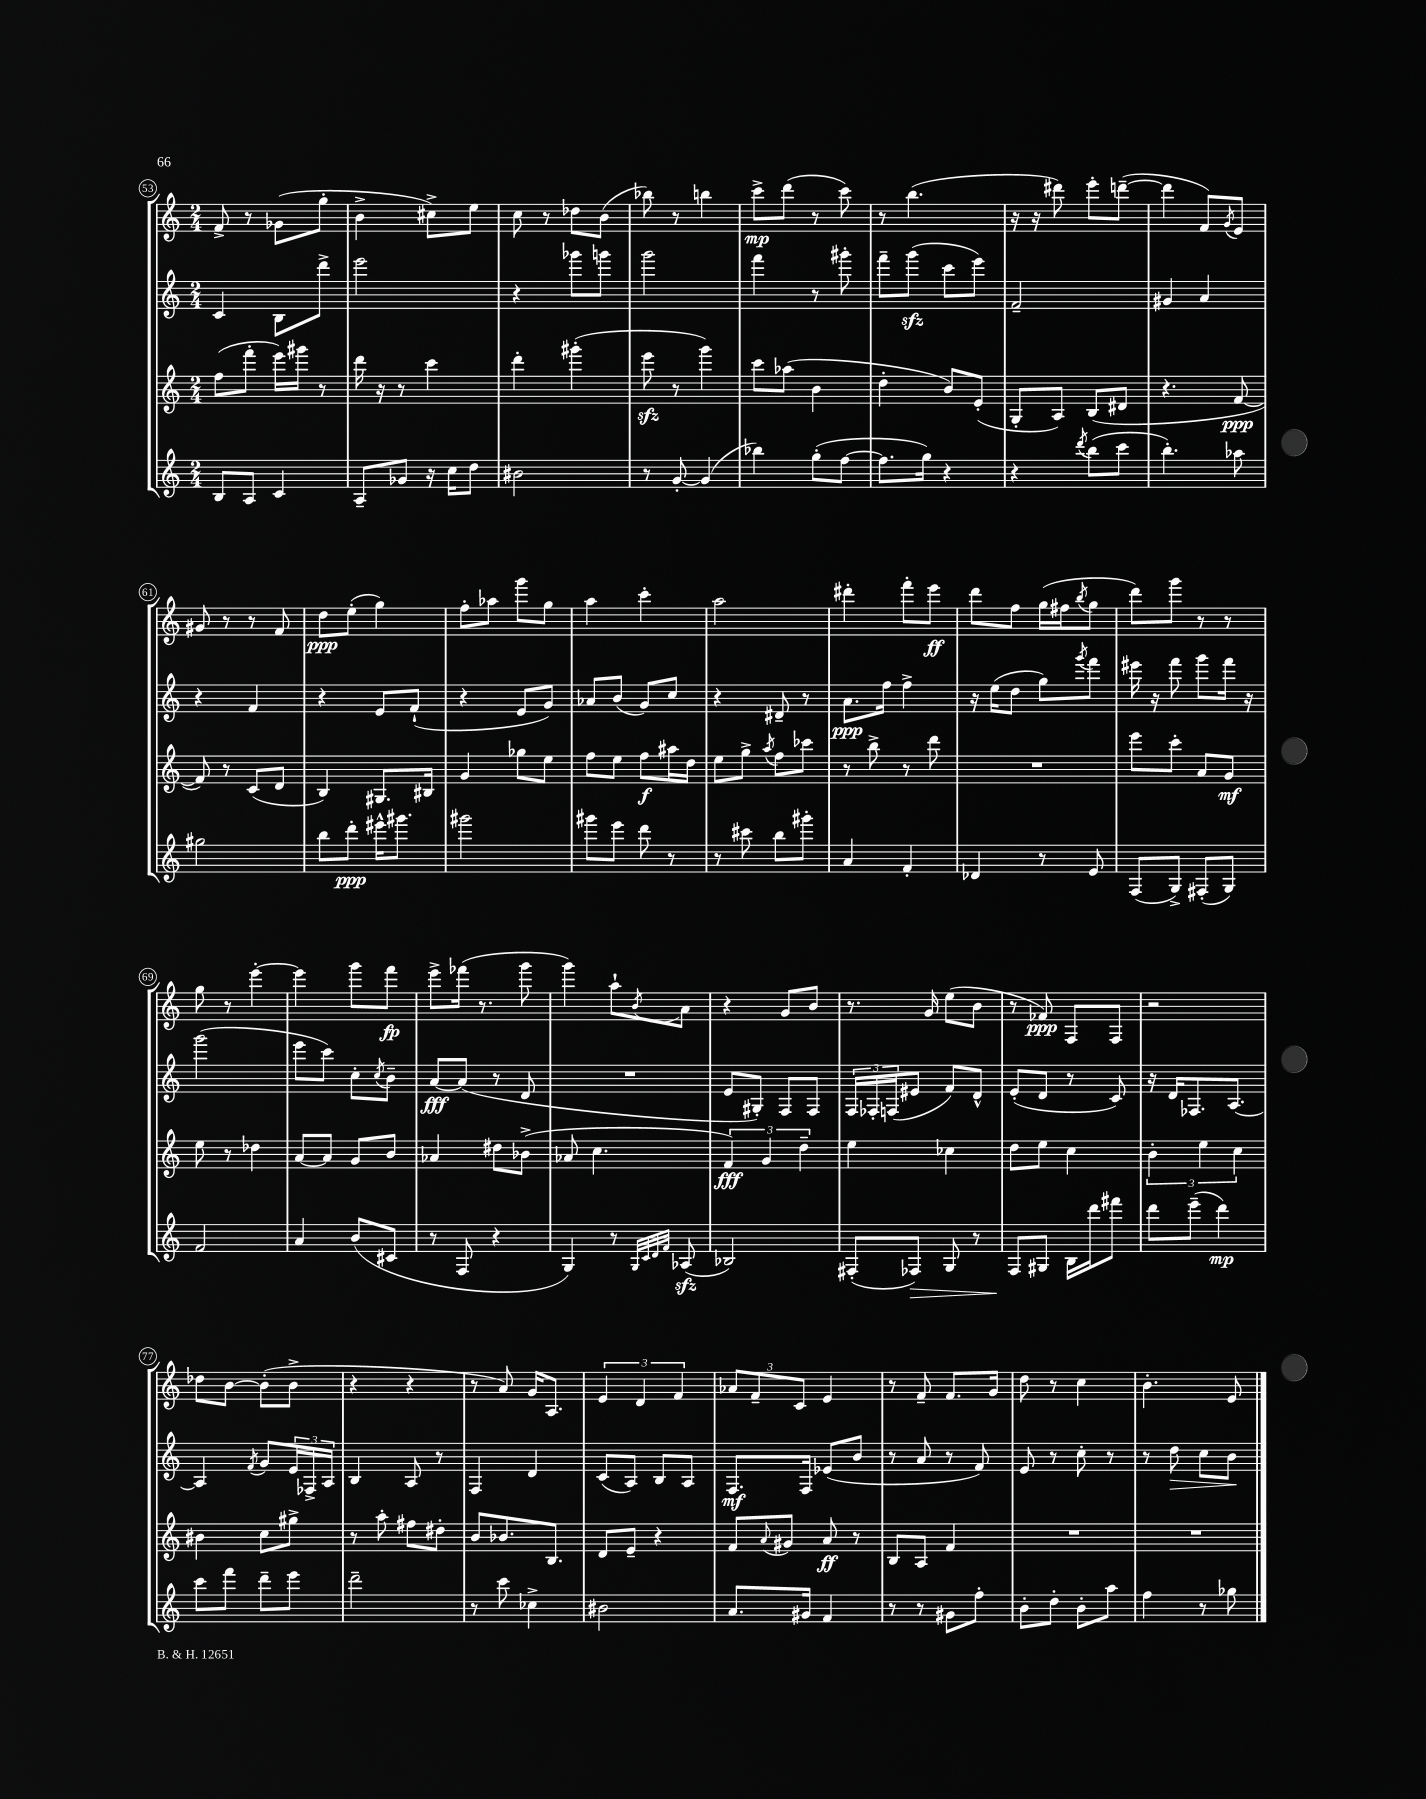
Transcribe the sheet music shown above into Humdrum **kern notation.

**kern	**kern	**kern	**kern
*staff4	*staff3	*staff2	*staff1
*clefG2	*clefG2	*clefG2	*clefG2
*k[]	*k[]	*k[]	*k[]
*M2/4	*M2/4	*M2/4	*M2/4
8B/L	(8ff\L	4c/	8f^/
8A/J	8fff'\J	.	8r
4c/	16eee\LL)	8B\L	(8g-\L
.	16ggg#\JJ	.	.
.	8r	8ddd^\J	8gg'\J
=	=	=	=
8A~/L	16ddd\	2eee\	4b^\
.	16r	.	.
8g-/J	8r	.	.
16r	4ccc\	.	8cc#^\L)
16cc\LK	.	.	.
8dd\J	.	.	8ee\J
=	=	=	=
2b#\	4ddd'\	4r	8cc\
.	.	.	8r
.	(4ggg#'\	8ggg-\L	8dd-\L
.	.	8ggg\J	(8b\J
=	=	=	=
8r	8eee\	2ggg\	8bb-\)
[8g'/	8r	.	8r
(4g/]	4ggg\)	.	4bb\
=	=	=	=
4bb-\)	8ccc\L	4fff\	8ccc^\L
.	(8aa-\J	.	(8ddd\J
(8gg'\L	4b\	8r	8r
[8ff\J	.	8ggg#'\	8ccc\)
=	=	=	=
8.ff\]L	4dd'\	8fff~\L	8r
.	.	(8ggg\J	(4.bb\
16gg\Jk)	.	.	.
4r	8b/L)	8ccc\L	.
.	(8e'/J	8eee\J)	.
=	=	=	=
4r	8G'/L	2f~/	16r
.	.	.	16r
.	8A/J)	.	8ddd#\)
8qddd/	.	.	.
(8bb\L	(8B/L	.	8eee'\L
8ccc\J	8d#/J	.	([8ddd~\J
=	=	=	=
4.bb'\)	4.r	4g#/	4ddd\]
.	.	4a/	8f/L)
.	.	.	8qg/
8aa-\	[8f/	.	8e/J
=	=	=	=
2gg#\	8f/])	4r	8g#/
.	8r	.	8r
.	(8c/L	4f/	8r
.	8d/J	.	8f/
=	=	=	=
8bb\L	4B/)	4r	8dd\L
8ddd'\J	.	.	(8ee'\J
16eee#^^\LK	8.G#/L	8e/L	4gg\)
8.ggg#\J	.	.	.
.	.	(8f`/J	.
.	16B#/Jk	.	.
=	=	=	=
2ggg#\	4g/	4r	8ff'\L
.	.	.	8aa-\J
.	8gg-\L	8e/L	8ggg\L
.	8ee\J	8g/J)	8gg\J
=	=	=	=
8ggg#\L	8ff\L	8a-/L	4aa\
8eee\J	8ee\J	(8b/J	.
8ddd\	8ff\L	8g/L)	4ccc'\
8r	16aa#\L	8cc/J	.
.	16dd\JJ	.	.
=	=	=	=
8r	8ee\L	4r	2aa\
8ccc#\	8gg^\J	.	.
.	8qaa/	.	.
8bb\L	8ff\L	8d#~/	.
8ggg#'\J	8ccc-\J	8r	.
=	=	=	=
4a/	8r	8.a\L	4ddd#'\
.	8bb^\	.	.
.	.	16ff\Jk	.
4f'/	8r	4ff^\	8fff'\L
.	8ddd\	.	8eee\J
=	=	=	=
4d-/	2r	16r	8ddd\L
.	.	(16ee\LK	.
.	.	8dd\J	8ff\J
8r	.	8gg\L)	(16gg\LL
.	.	.	16ff#\J
.	.	8qggg/	8qbb/
8e/	.	8fff\J	8gg\J
=	=	=	=
(8F/L	8eee\L	16eee#\	8ddd\L)
.	.	16r	.
8G^/J)	8ccc'\J	8fff\	8ggg\J
(8F#'/L	8a/L	8ggg\L	8r
8G/J)	8g/J	16fff\Jk	8r
.	.	16r	.
=	=	=	=
2f/	8ee\	(2ggg\	8gg\
.	8r	.	8r
.	4dd-\	.	[4eee'\
=	=	=	=
4a/	[8a/L	8eee\L	4eee\]
.	8a/]J	8ccc\J)	.
(8b/L	8g/L	8cc'\L	8ggg\L
.	.	8qcc/	.
8c#/J	8b/J	8b~\J	8fff\J
=	=	=	=
8r	4a-/	[8a/L	8eee^\L
8F/	.	(8a/]J	(16fff-\Jk
.	.	.	8.r
4r	8dd#\L	8r	.
.	(8b-^\J	8d/	8ggg\
=	=	=	=
4G/)	8a-/	2r	4ggg\)
.	4.cc\	.	.
8r	.	.	8aa`\L
32qqG/LLL	.	.	.
32qqc/	.	.	.
32qqd/	.	.	.
32qqf/JJJ	.	.	8qb/
(8A-/	.	.	8a\J
=	=	=	=
2B-/)	6f/)	8e/L	4r
.	.	8G#'/J)	.
.	6g/	.	.
.	.	8F/L	8g/L
.	6dd~\	.	.
.	.	8F/J	8b/J
=	=	=	=
(8F#'/L	4ee\	24F/LL	8.r
.	.	24F-'/	.
.	.	(24F/J	.
8F-/J)	.	8e#/J	.
.	.	.	16g/
8G/	4cc-\	8f/L)	(8ee\L
8r	.	8d^^/J	8b\J
=	=	=	=
8F/L	8dd\L	(8e'/L	8r
8G#/J	8ee\J	8d/J	8f-/)
16B\LL	4cc\	8r	8F/L
16ddd\J	.	.	.
8fff#\J	.	8c/)	8F/J
=	=	=	=
8ddd\L	6b'\	16r	2r
.	.	16d/LK	.
(8eee~\J	.	8.F-/	.
.	6ee\	.	.
4ddd\)	.	.	.
.	.	[8.A/J	.
.	6cc\	.	.
=	=	=	=
8ccc\L	4b#\	4A/]	8dd-\L
8fff\J	.	.	[8b\J
.	.	8qf/	.
8ddd~\L	8cc\L	8g/L	(8b'\]L
8eee\J	8gg#^\J	24e/L	8b^\J
.	.	24F-^/	.
.	.	24A/JJ	.
=	=	=	=
2ddd~\	8r	4B/	4r
.	8aa'\	.	.
.	8ff#\L	8A/	4r
.	8dd#'\J	8r	.
=	=	=	=
8r	8b/L	4F/	8r
8ccc\	8.b-/	.	8a/)
4cc-^\	.	4d/	16g/LK
.	8.B/J	.	8.A/J
=	=	=	=
2b#\	8d/L	(8c/L	6e/
.	8e~/J	8A/J)	.
.	.	.	6d/
.	4r	8B/L	.
.	.	.	6f/
.	.	8A/J	.
=	=	=	=
8.a/L	8f/L	8.F/L	12a-/L
.	.	.	12f~/
.	8qqa/	.	.
.	8g#/J	.	.
.	.	.	12c/J
16g#/Jk	.	16F/Jk	.
4f/	8a/	(8e-/L	4e/
.	8r	8b/J	.
=	=	=	=
8r	8B/L	8r	8r
8r	8A/J	8a/	8f~/
8g#\L	4f/	8r	8.f/L
8ff'\J	.	8f/)	.
.	.	.	16g/Jk
=	=	=	=
8b'\L	2r	8e/	8dd\
8dd'\J	.	8r	8r
8b'\L	.	8cc'\	4cc\
8aa\J	.	8r	.
=	=	=	=
4ff\	2r	8r	4.b'\
.	.	8dd\	.
8r	.	8cc\L	.
8gg-\	.	8b\J	8e/
==	==	==	==
*-	*-	*-	*-
